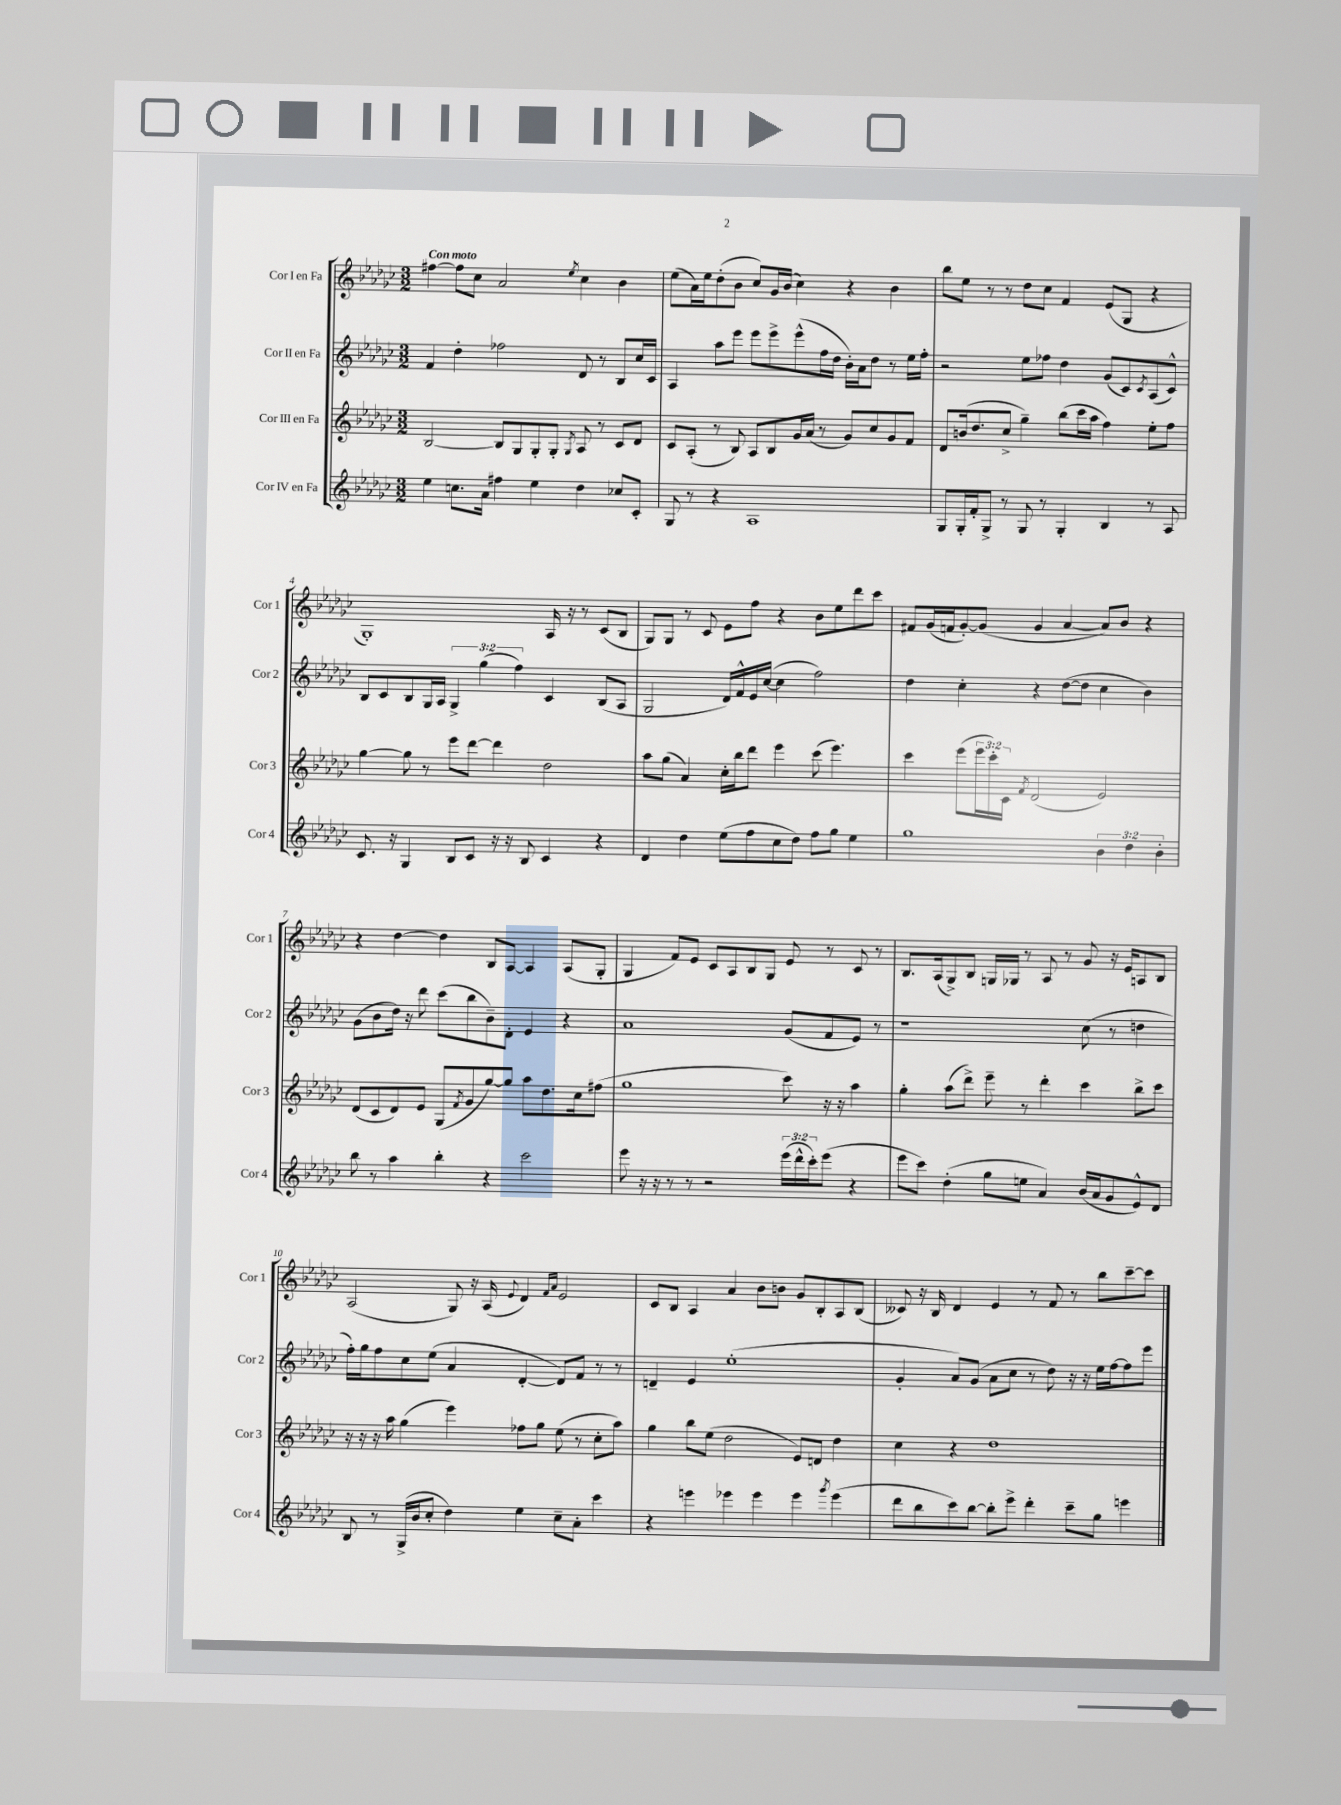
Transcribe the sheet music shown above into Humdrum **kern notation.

**kern	**kern	**kern	**kern
*part4	*part3	*part2	*part1
*staff4	*staff3	*staff2	*staff1
*I"Cor IV en Fa	*I"Cor III en Fa	*I"Cor II en Fa	*I"Cor I en Fa
*I'Cor 4	*I'Cor 3	*I'Cor 2	*I'Cor 1
*clefG2	*clefG2	*clefG2	*clefG2
*k[b-e-a-d-g-c-]	*k[b-e-a-d-g-c-]	*k[b-e-a-d-g-c-]	*k[b-e-a-d-g-c-]
*M3/2	*M3/2	*M3/2	*M3/2
=1	=1	=1	=1
!	!	!	!LO:TX:a:B:t=Con moto
4ee-\	[2B-/	4f/	[4ff#X\
8.ccn\L	.	4dd-'\	8ff#\L]
.	.	.	8cc-\J
16a-\Jk	.	.	.
4ff#X\	8B-/L]	2ff-X\	2a-/
.	8G-/	.	.
4ee-\	8G-'/	.	.
.	8G-'/J	.	.
.	8qG-/	.	8qee-/
4dd-\	8A-/	8d-/	4cc-\
.	8r	8r	.
8cc-X/L	8c-/L	8B-/L	4b-\
8c-'/J	8d-/J	16cc-/L	.
.	.	16c-/JJ	.
=2	=2	=2	=2
8G-/	8c-/L	4A-/	(8ee-\L
8r	(8A-'/J	.	16a-\L)
.	.	.	16ee-\J
4r	8r	8aa-\L	(8dd-'\
.	8B-/)	8eee-\J	8b-\J
1A-	8A-/L	8eee-\L	8cc-/L)
.	8B-/	8eee-^\	16g-/L
.	.	.	(16b-/JJ
.	16g-/L	(8eee-^^\	4cc-\)
.	(16a-/JJ	.	.
.	8r	16ff\L	.
.	.	16dd-\JJ	.
.	8g-/L)	16b-'\LL)	4r
.	.	16a-\J	.
.	8cc-/	8dd-\J	.
.	8g-/	8r	4b-\
.	8f/J	16ee-\LL	.
.	.	16ff'\JJ	.
=3	=3	=3	=3
8G-/L	8d-/L	2r	8bb-\L
16G-'/L	(16bn/k	.	8ee-\J
16f'/J	8.dd-/	.	.
8G-^/J	.	.	8r
8r	8cc-^/J	.	8r
8G-/	4gg-~\)	8ee-\L	8dd-\L
8r	.	8ff-X\J	8cc-\J
4G-'/	(8bb-\L	4dd-\	4f/
.	16ccc-\L	.	.
.	16aa-\JJ	.	.
4B-/	4ff\)	(8g-/L	(8e-/L
.	.	8c-/)	8G-/J
.	.	8qc-/	.
8r	8ee-'\L	(8A-/	4r
8A-/	8ff\J	8c-^^/J)	.
!!LO:LB:g=z
=4	=4	=4	=4
8.c-/	[4gg-\	8B-/L	1G-')
.	.	8c-/	.
16r	.	.	.
4G-/	8gg-\]	8B-/	.
.	8r	16G-/L	.
.	.	16A-/JJ	.
8B-/L	8eee-\L	6G-^/	.
8c-/J	[8ddd-\J	.	.
.	.	(6gg-\	.
16r	4ddd-\]	.	.
16r	.	.	.
.	.	6ff\)	.
8B-/	.	.	.
4c-/	2dd-\	4c-/	16A-/
.	.	.	16r
.	.	.	8r
4r	.	(8B-/L	(8c-/L
.	.	8A-/J	8B-/J
=5	=5	=5	=5
4d-/	8aa-\L	2G-/	8G-/L)
.	(8gg-\J	.	8G-/J
4dd-\	4a-/)	.	8r
.	.	.	8c-/
(8ee-\L	16cc-'\LL	16d-/LL)	8e-\L
.	16bb-\J	16f^^/	.
8ff\	8ddd-\J	16e-/	8ff\J
.	.	([16cc-/JJ	.
8cc-\	4eee-\	4cc-\]	4r
8dd-\J)	.	.	.
8ff\L	(8ccc-\	2ff\)	8b-\L
8gg-\J	4.eee-\)	.	8ee-\
4ee-\	.	.	8ddd-\
.	.	.	8ccc-\J
=6	=6	=6	=6
1gg-	4ccc-\	4dd-\	8f#X/L
.	.	.	(16g-/L
.	.	.	16fn/J
.	(8eee-\L	4cc-'\	[8g-'/)
.	24eee-\L	.	(8g-/J]
.	24ccc-'\)	.	.
.	24c-\JJ	.	.
.	8qf/	.	.
.	(2d-/	4r	4g-/
.	.	([8dd-\L	[4a-/
.	.	8dd-\J]	.
6b-\	2e-/)	4cc-\	8a-/L])
.	.	.	8b-/J
6dd-\	.	.	.
.	.	4b-\)	4r
6b-'\	.	.	.
!!LO:LB:g=z
=7	=7	=7	=7
8bb-\	(8d-/L	(8g-\L	4r
8r	8c-/	8b-\	.
4aa-\	8d-/)	16dd-\Jk)	[4dd-\
.	.	16r	.
.	8e-/J	8ddd-\	.
4bb-'\	(8G-/L	(8ccc-\L	4dd-\]
.	8qf/	.	.
.	8g-/	8bb-\	.
4r	[8gg-/)	8b-~\)	8B-/L
.	8gg-/J]	8d-'\J	[8A-/J
2ccc-\	8aa-\L	4e-/	4A-/]
.	8.dd-\	.	.
.	.	4r	(8A-/L
.	16cc-\k	.	.
.	(8ff#X\J	.	8G-'/J
=8	=8	=8	=8
8eee-\	1gg-	1a-	4G-/
16r	.	.	.
16r	.	.	.
8r	.	.	8f/L)
8r	.	.	8e-/J
2r	.	.	8c-/L
.	.	.	8A-/
.	.	.	8B-/
.	.	.	8G-/J
(24eee-\LL	8ccc-\)	(8g-/L	8e-/
24ddd-^^\	.	.	.
24ccc-'\J)	.	.	.
(8eee-\J	16r	8f/	8r
.	16r	.	.
4r	4aa-\	8e-/J)	8c-/
.	.	8r	8r
=9	=9	=9	=9
8eee-\L	4gg-'\	1r	8.B-/L
8ccc-\J)	.	.	.
.	.	.	(16A-/k
(4dd-'\	(8aa-\L	.	8G-^/)
.	8ddd-^\J)	.	8B-/J
8gg-\L	8eee-~\	.	16Gn/LL
.	.	.	16G-X/JJ
8een\J	8r	.	8r
4a-/)	4ddd-'\	.	8A-/
.	.	.	8r
(16b-/LL	4ccc-\	(8cc-\	8g-/
16a-/J	.	.	.
8g-/	.	8r	16r
.	.	.	16e-/KL
8e-^^/)	8bb-^\L	4ddn\	8An/
8d-/J	8ccc-\J	.	8B-/J
!!LO:LB:g=z
=10	=10	=10	=10
8B-/	16r	16ff'\LL)	(2A-/
.	16r	16gg-\J	.
8r	16r	8ff\	.
.	16aa-\	.	.
(16G-^/LL	(4gg-\	8cc-\	.
16b-/J	.	.	.
8cc-'/J	.	(8ee-\J	.
4dd-\)	4eee-\)	4a-/	8G-/)
.	.	.	16r
.	.	.	(16A-/
.	.	.	8qqe-/
4ee-\	8ff-X\L	[4d-'/	4d-/)
.	8gg-\J	.	.
.	.	.	16qqf/LL
.	.	.	16qqa-/JJ
8cc-~\L	(8ee-\	8d-/L])	2e-/
8a-'\J	8r	8f/J	.
4ccc-\	8cc-'\L	8r	.
.	8aa-\J)	8r	.
=11	=11	=11	=11
4r	4gg-\	4dn~/	8c-/L
.	.	.	8B-/J
4eeen\	8bb-\L	4e-/	4A-/
.	(8ee-\J	.	.
4eee-X\	2dd-\	(1ee-'	4a-/
4eee-\	.	.	8b-\L
.	.	.	8bn\J
4eee-\	8e-/L)	.	8g-/L
.	8dn/J	.	8B-'/
8qggg-/	.	.	.
(4eee-\	4dd-\	.	8A-/
.	.	.	(8B-/J
=12	=12	=12	=12
8ddd-\L	4cc-\	4g-'/	8c--X/)
8bb-\	.	.	16r
.	.	.	16B-/
8ccc-\)	4r	8a-/L)	4d-/
[8bb-\J	.	(8g-/J	.
8bb-'\L]	1dd-	8a-\L	4e-/
8eee-^\J	.	8cc-\J	.
4ddd-'\	.	8r	8r
.	.	8dd-\)	8f/
8ccc-~\L	.	16r	8r
.	.	16r	.
8gg-\J	.	16ee-\LL	8bb-\L
.	.	[16ff\J	.
4eeen\	.	8ff\]	[8ccc-~\
.	.	8eee-\J	8ccc-\J]
==	==	==	==
*-	*-	*-	*-
